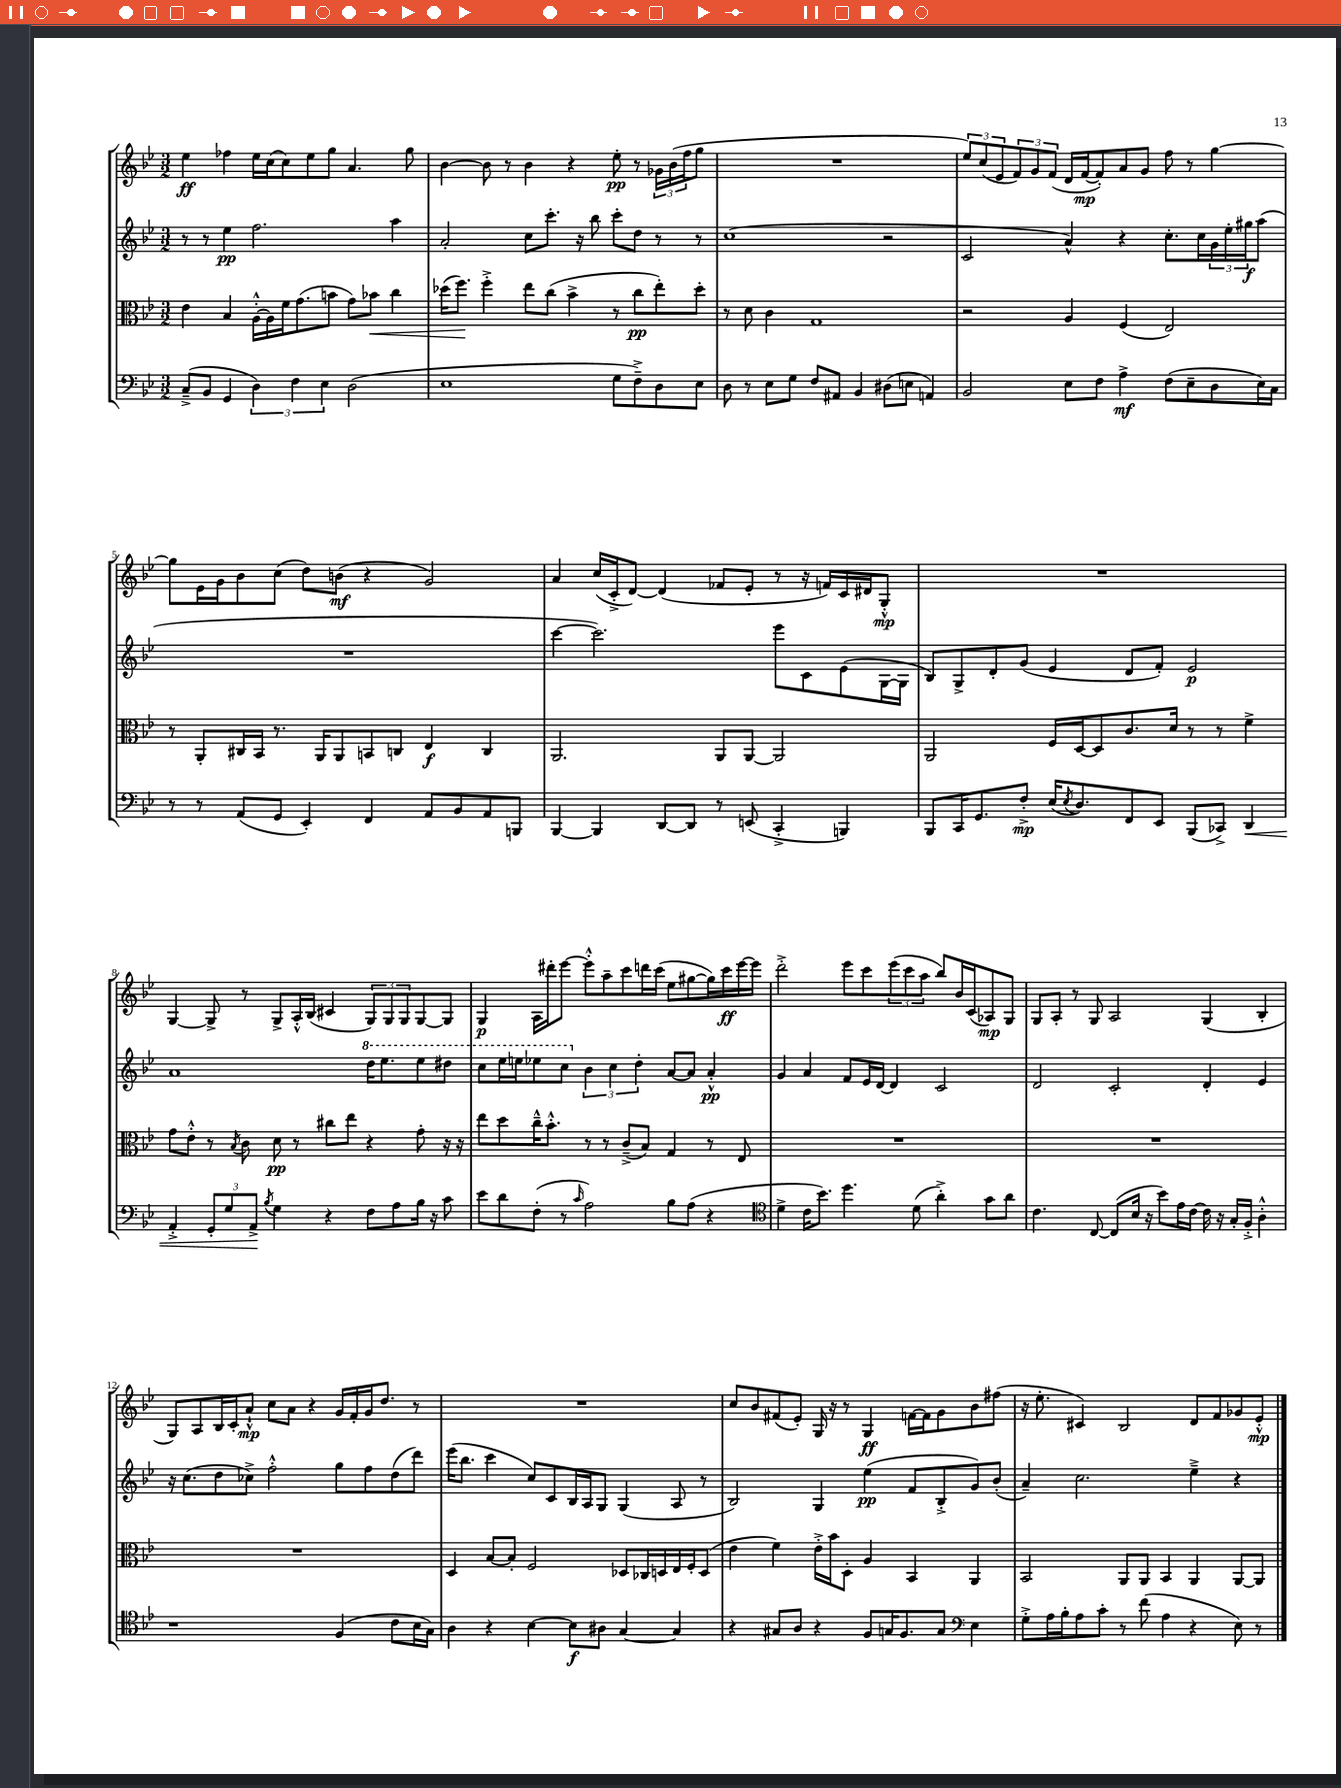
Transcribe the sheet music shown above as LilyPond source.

<<
\new StaffGroup <<
\new Staff = "s0" {
    \clef treble \key bes \major \numericTimeSignature \time 3/2
    ees''4\ff fes''4 ees''16 c''16( c''8) ees''8 g''8 a'4. g''8 |
    bes'4~ bes'8 r8 bes'4 r4 ees''8-.\pp r8 \tuplet 3/2 { ges'16 bes'16( f''16 } g''8 |
    R1. |
    \tuplet 3/2 { ees''8) c''8( ees'8 } \tuplet 3/2 { f'8) g'8 f'8( } d'16 f'16~\mp f'8-.) a'8 g'8 f''8 r8 g''4~ |
    g''8 ees'16 g'16 bes'8 c''8( d''8) b'8\mf( r4 g'2) |
    a'4 c''16( c'16-.-> d'8~) d'4( fes'8 ees'8-. r8 r16 f'16) c'16 dis'16 g8-.-^\mp |
    R1. |
    g4~ g8-> r8 g8-> a16-.-^ bes16( cis'4 \tuplet 3/2 { g8) g8 g8 } g8~ g8 |
    g4\p a16 dis'''16-. ees'''8~ ees'''8-.-^ a''8-- c'''8 d'''16 c'''16( ees''8 gis''8~ gis''16) c'''16\ff ees'''16~ ees'''16 |
    d'''2-.-> ees'''8 c'''8 \tuplet 3/2 { ees'''8( c'''8 a''8 } bes''8) bes'16 c'16( aes8\mp) g8 |
    g8 a8-. r8 g8 a2 g4( bes4-. |
    g8) a8 bes16 c'16-. a'8-!-^\mp c''8 a'8 r4 g'16 f'16-. g'16 d''8. r8 |
    R1. |
    c''8 bes'8 fis'8( ees'8-.) g16 r16 r8 g4\ff f'16~ f'16 g'8 bes'8 fis''8( |
    r16 ees''8.-. cis'4) bes2 d'8 f'8 ges'8 ees'8-.-^\mp \bar "|." |
}
\new Staff = "s1" {
    \clef treble \key bes \major \numericTimeSignature \time 3/2
    r8 r8 ees''4\pp f''2. a''4 |
    a'2-. c''8 c'''8.-. r16 bes''8 c'''8-. d''8 r8 r8 |
    c''1( r2 |
    c'2 a'4-^) r4 c''8.-. c''16 \tuplet 3/2 { g'16 ees''16-. gis''16\f } a''8( |
    R1. |
    c'''4~ c'''2.) ees'''8 c'8 ees'8( g16~ g16 |
    bes8) g8-> d'8-. g'8( ees'4 d'8 f'8-.) ees'2\p |
    a'1 \ottava #1 d'''16 ees'''8. ees'''8 dis'''8 |
    c'''8 ees'''16 e'''16 ees'''8 c'''8 \ottava #0 \tuplet 3/2 { bes'4 c''4 d''4-. } a'8~ a'8 a'4-.-^\pp |
    g'4 a'4 f'8 ees'16 d'16~ d'4 c'2 |
    d'2 c'2-. d'4-. ees'4 |
    r16 c''8.( d''8 ces''8->) f''2-.-^ g''8 f''8 d''8( d'''8) |
    ees'''16( bes''8. c'''4 c''8) c'8 bes16 a16 g8 g4( a8 r8 |
    bes2) g4 ees''4\pp( f'8 bes8-.-> g'8) bes'8-.( |
    a'4--) c''2. ees''4---> r4 \bar "|." |
}
\new Staff = "s2" {
    \clef alto \key bes \major \numericTimeSignature \time 3/2
    ees'4 bes4 a16~-.-^ a16 f'16 g'8.( b'8 g'8) bes'8\< c''4 |
    des''16( f''8.\!) f''4-.-> ees''8 c''8( bes'4-> r8 c''8\pp ees''8-.) des''8-. |
    r8 d'8 c'4 g1 |
    r2 a4 f4( ees2) |
    r8 a,8-. cis16 bes,16 r8. a,16 a,8 b,8 c8 ees4\f c4 |
    a,2. a,8 a,8~ a,2 |
    a,2 f16 d16~ d8 c'8. d'16 r8 r8 f'4-> |
    g'8 ees'8-.-^ r8 \acciaccatura { bes8 } c'8 d'8\pp r8 cis''8 ees''8 r4 g'8-. r16 r16 |
    ees''8 d''8 c''16---^ bes'8.-.-^ r8 r8 c'8--->( bes8) g4 r8 ees8 |
    R1. |
    R1. |
    R1. |
    d4 bes8~ bes8-. f2 des8 ces16 d16 ees16 f16-. d8( |
    ees'4 f'4) ees'16-.-> bes'16 d8-. a4 bes,4 a,4 |
    bes,2 a,8 a,8 bes,4 a,4 a,8~ a,8 \bar "|." |
}
\new Staff = "s3" {
    \clef bass \key bes \major \numericTimeSignature \time 3/2
    c8--->( bes,8 g,4 \tuplet 3/2 { d4) f4 ees4 } d2( |
    ees1 g8 f8--->) d8 ees8 |
    d8 r8 ees8 g8 f8 ais,8 bes,4 dis8( e8 a,4) |
    bes,2 ees8 f8 a4->\mf f8( ees8-- d8 ees16) c16 |
    r8 r8 a,8( g,8 ees,4-.) f,4 a,8 bes,8 a,8 b,,8 |
    bes,,4~ bes,,4 d,8~ d,8 r8 e,8( c,4-.-> b,,4) |
    bes,,8 c,16 g,8. f8-.->\mp ees16( \acciaccatura { ees8 } d8.) f,8 ees,8 bes,,8( ces,8->) d,4\< |
    a,4-.-> \tuplet 3/2 { g,8-. g8 a,8->\! } \acciaccatura { bes8 } g4 r4 f8 a8 bes16 r16 c'8 |
    ees'8 d'8 f8-.( r8 \grace { c'16 } a2) bes8 a8( r4 |
    \clef tenor d'4-> c'16 bes'8.) d''4. d'8( a'4-.->) g'8 a'8 |
    c'4. c8~ c8( bes16 r16 bes'8) ees'16 c'16~ c'16 r16 g16-. f16-.-> a4-.-^ |
    r1 f4( c'8 bes16 g16) |
    a4 r4 bes4~ bes8\f ais8 g4~ g4 |
    r4 gis8 a8 r4 f8 g16 f8. g8 \clef bass ees4 |
    g8-.-> a16 bes16-. a8 c'8-. r8 f'8( a4 r4 ees8) r8 \bar "|." |
}
>>
>>
